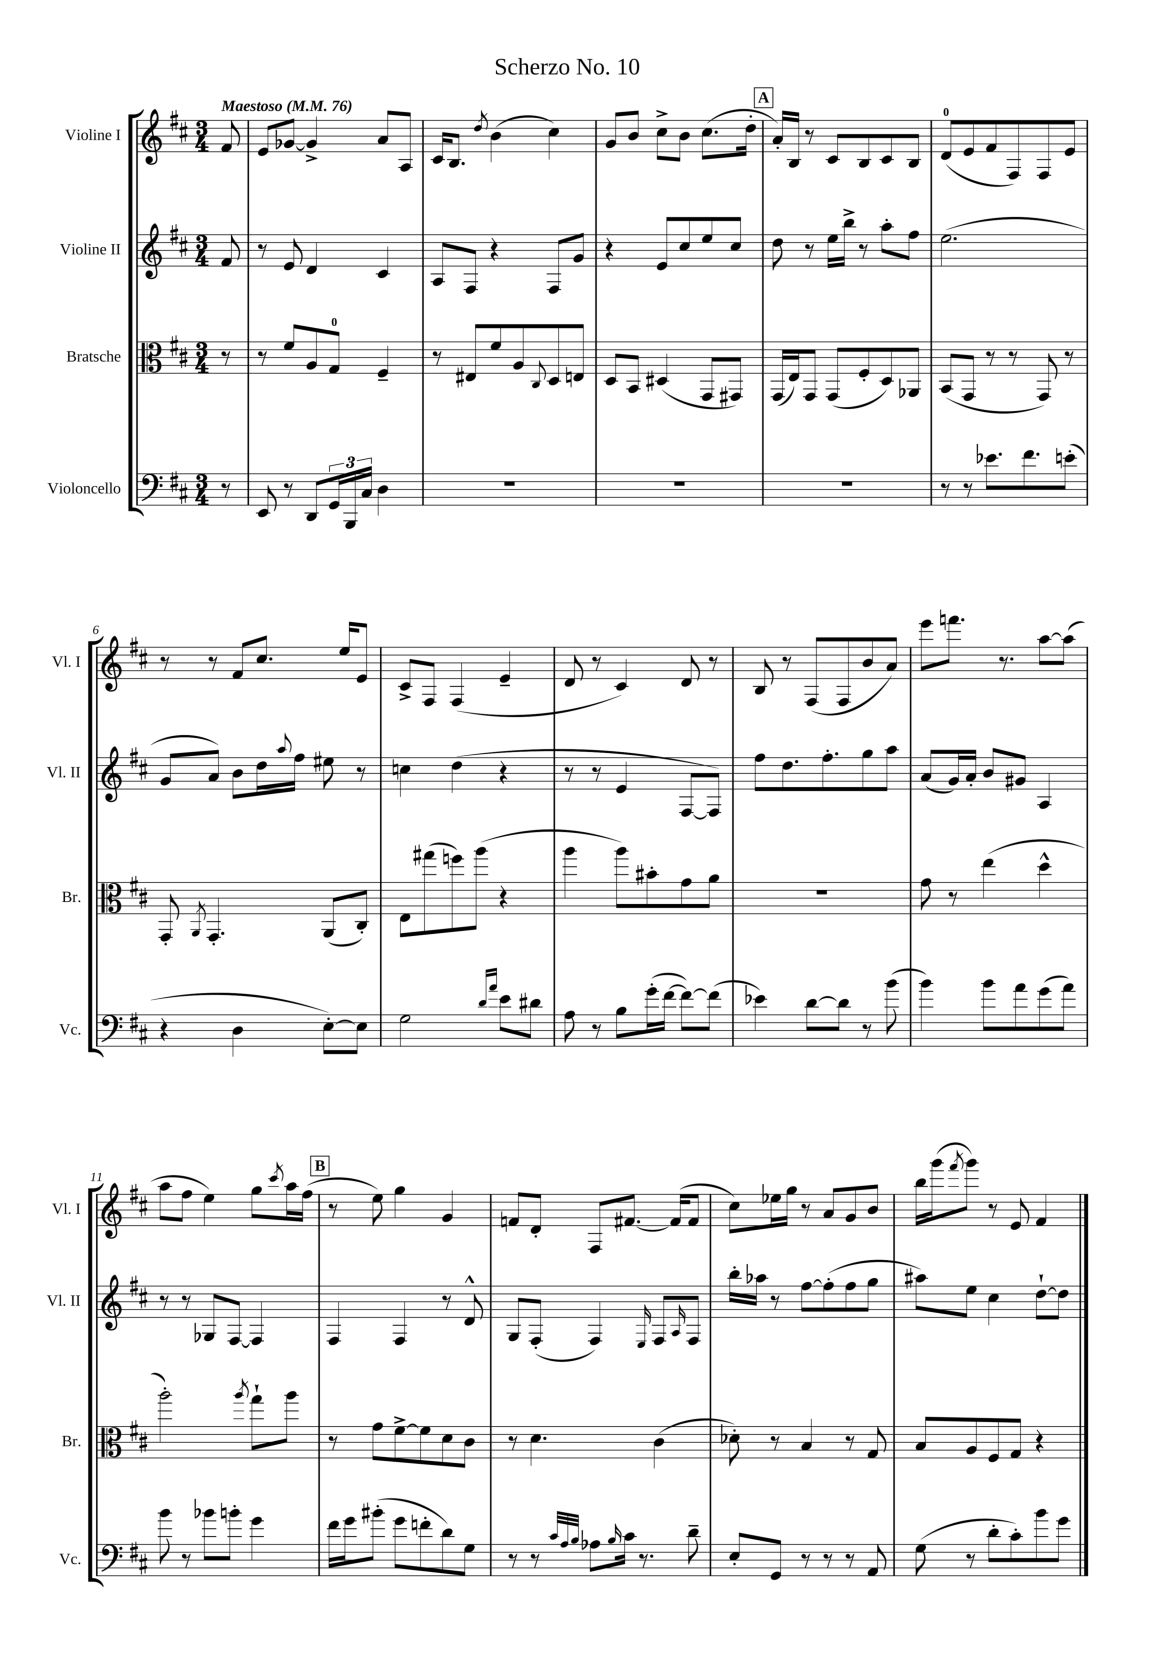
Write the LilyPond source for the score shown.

\header { title = "Scherzo No. 10" }
<<
\new StaffGroup <<
\new Staff = "s0" \with { instrumentName = "Violine I" shortInstrumentName = "Vl. I" } {
    \clef treble \key d \major \numericTimeSignature \time 3/4 \partial 8 \tempo "Maestoso" 4 = 76
    fis'8 |
    e'8 ges'8~ ges'4-> a'8 a8 |
    cis'16 b8. \acciaccatura { d''8 } b'4( cis''4) |
    g'8 b'8 cis''8-> b'8 cis''8.( d''16-. |
    \mark \markup { \box "A" } a'16-.) b16 r8 cis'8 b8 cis'8 b8 |
    d'8-0( e'8 fis'8 fis8) fis8 e'8 |
    r8 r8 fis'8 cis''8. e''16 e'8 |
    cis'8-> fis8 fis4( e'4-- |
    d'8 r8 cis'4) d'8 r8 |
    b8 r8 fis8( fis8 b'8 a'8) |
    e'''8 f'''8. r8. a''8~ a''8( |
    a''8 fis''8 e''4) g''8 \acciaccatura { cis'''8 } a''16 fis''16( |
    \mark \markup { \box "B" } r8 e''8) g''4 g'4 |
    f'8 d'8-. fis8 fis'8.~ fis'16( fis'8 |
    cis''8) ees''16 g''16 r8 a'8 g'8 b'8 |
    b''16 g'''16( \acciaccatura { fis'''8 } g'''8) r8 e'8 fis'4 \bar "|." |
}
\new Staff = "s1" \with { instrumentName = "Violine II" shortInstrumentName = "Vl. II" } {
    \clef treble \key d \major \numericTimeSignature \time 3/4 \partial 8
    fis'8 |
    r8 e'8 d'4 cis'4 |
    a8 fis8 r4 fis8 g'8 |
    r4 e'8 cis''8 e''8 cis''8 |
    \mark \markup { \box "A" } d''8 r8 e''16 b''16-> r8 a''8-. fis''8 |
    e''2.( |
    g'8 a'8) b'8 d''16 \appoggiatura { a''8 } fis''16 eis''8 r8 |
    c''4 d''4( r4 |
    r8 r8 e'4 fis8~ fis8) |
    fis''8 d''8. fis''8.-. g''8 a''8 |
    a'8( g'16) a'16-. b'8 gis'8 a4 |
    r8 r8 ges8 fis8~ fis4 |
    \mark \markup { \box "B" } fis4 fis4 r8 d'8-^ |
    g8 fis8-.( fis4) \grace { e16 } fis8 \grace { a16 } fis8 |
    b''16-. aes''16 r8 fis''8~ fis''8-.( fis''8 g''8 |
    ais''8) e''8 cis''4 d''8~-! d''8 \bar "|." |
}
\new Staff = "s2" \with { instrumentName = "Bratsche" shortInstrumentName = "Br." } {
    \clef alto \key d \major \numericTimeSignature \time 3/4 \partial 8
    r8 |
    r8 fis'8 a8 g8-0 fis4-- |
    r8 eis8 fis'8 a8 \appoggiatura { cis8 } d8 e8 |
    d8 b,8 dis4( g,8 gis,8) |
    \mark \markup { \box "A" } g,16( e16) g,8 g,8( fis8-. d8) aes,8 |
    b,8( g,8 r8 r8 g,8) r8 |
    g,8-. \acciaccatura { a,8 } g,4.-. a,8( cis8-.) |
    e8 gis''8( f''8) a''8( r4 |
    a''4 a''8) bis'8-. g'8 a'8 |
    R2. |
    g'8 r8 e''4( d''4-^ |
    a''2-.) \acciaccatura { a''8 } g''8-! a''8 |
    \mark \markup { \box "B" } r8 g'8 fis'8~-> fis'8 d'8 cis'8 |
    r8 d'4. cis'4( |
    des'8-.) r8 b4 r8 g8 |
    b8 a8 fis8 g8 r4 \bar "|." |
}
\new Staff = "s3" \with { instrumentName = "Violoncello" shortInstrumentName = "Vc." } {
    \clef bass \key d \major \numericTimeSignature \time 3/4 \partial 8
    r8 |
    e,8 r8 d,8 \tuplet 3/2 { g,16 b,,16 cis16 } d4 |
    R2. |
    R2. |
    \mark \markup { \box "A" } R2. |
    r8 r8 ees'8. fis'8. e'8-.( |
    r4 d4 e8~-.) e8 |
    g2 \grace { d'16 a'16 } e'8 dis'8 |
    a8 r8 b8 g'16-.( fis'16~ fis'8~) fis'8( |
    ees'4) d'8~ d'8 r8 b'8( |
    b'4) b'8 a'8 g'8( a'8) |
    b'8 r8 bes'8 b'8-. g'4 |
    \mark \markup { \box "B" } fis'16 g'16 bis'8-.( g'8 f'8-. d'8) g8 |
    r8 r8 \grace { cis'32 a32 b32 } aes8 \grace { b16 } cis'16 r8. d'8-- |
    e8-. g,8 r8 r8 r8 a,8 |
    g8( r8 d'8-. cis'8-.) b'8 g'8 \bar "|." |
}
>>
>>
